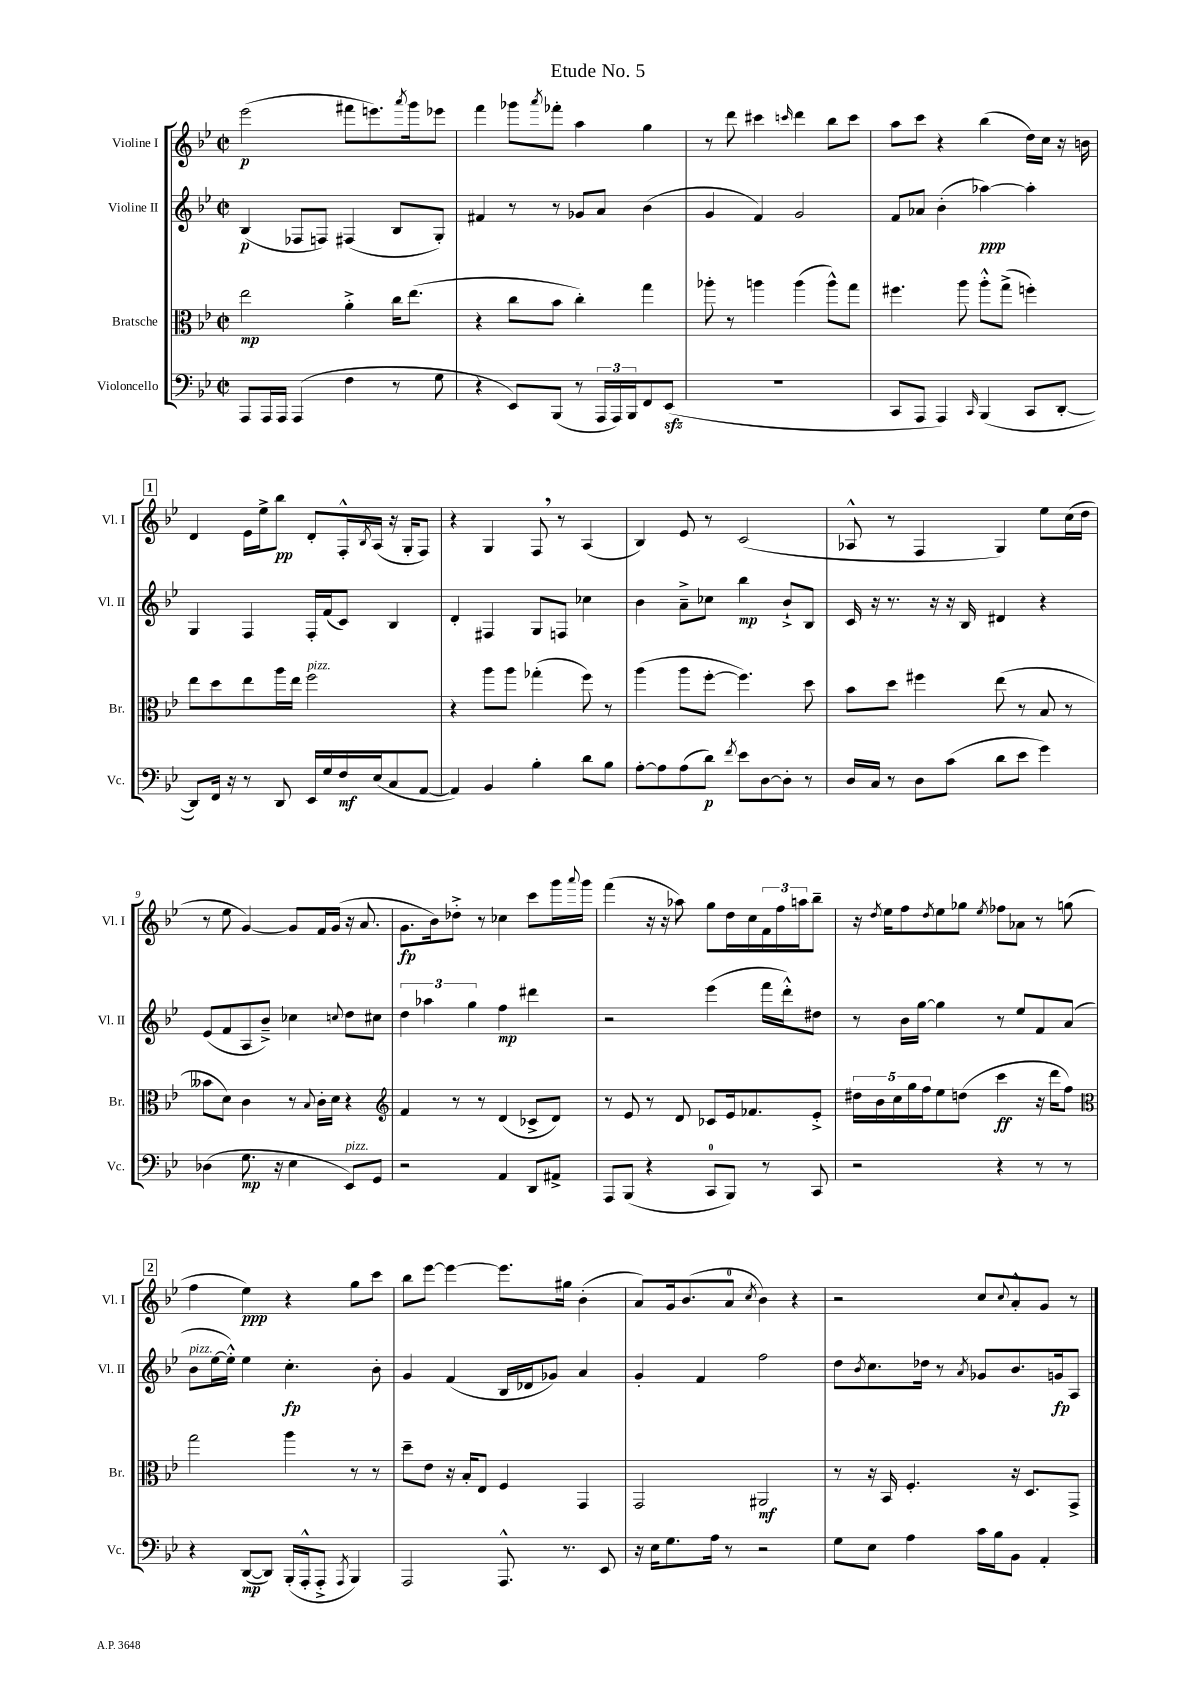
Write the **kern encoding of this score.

**kern	**kern	**kern	**kern
*staff4	*staff3	*staff2	*staff1
*clefF4	*clefC3	*clefG2	*clefG2
*k[b-e-]	*k[b-e-]	*k[b-e-]	*k[b-e-]
*M2/2	*M2/2	*M2/2	*M2/2
*met(c|)	*met(c|)	*met(c|)	*met(c|)
8AAA	2ee-	(4B-	(2eee-
16AAA	.	.	.
16AAA	.	.	.
(4AAA	.	8F-	.
.	.	8F)	.
4F	4a'^	(4F#	8fff#
.	.	.	8.eee)
8r	16cc	8B-	.
.	.	.	8qaaa
.	(8.ee-	.	16ggg
8G	.	8G')	8eee-
=	=	=	=
4r	4r	4f#	4fff
8EE-)	8cc	8r	8ggg-
.	.	.	8qaaa
(8BBB-	8b-	8r	8fff-'
8r	4cc')	8g-	4aa
24AAA	.	8a	.
24AAA)	.	.	.
24BBB-	.	.	.
8FF	4gg	(4b-	4gg
(8EE-	.	.	.
=	=	=	=
1r	8aa-'	4g	8r
.	8r	.	8ddd
.	4aa	4f)	4ccc#
.	.	.	16qqccc
.	(4aa	2g	4ddd
.	8aa^^)	.	8bb-
.	8gg	.	8ccc
=	=	=	=
8CC	4.ff#	8f	8aa
8AAA	.	8a-	8ccc
4AAA)	.	(4b-'	4r
.	8aa	.	.
16qqCC	.	.	.
(4BBB-	8aa'^^	[4aa-)	(4bb-
.	(8gg^	.	.
8CC	4ff')	4aa-']	16dd)
.	.	.	16cc
[8DD'	.	.	16r
.	.	.	16b
=	=	=	=
8DD])	8ee-	4G	4d
16FF	8dd	.	.
16r	.	.	.
8r	8ee-	4F	16e-
.	.	.	16ee-^
8DD	16aa	.	8bb-
.	16ee-	.	.
16EE-	2ff	16F'	8d'
16G	.	(16f	.
16F	.	8c)	16F'^^
.	.	.	8qB-
(16E-	.	.	(16A
8C	.	4B-	16r
.	.	.	16G'
[8AA	.	.	8F)
=	=	=	=
4AA])	4r	4d'	4r
4BB-	8aa	4F#	4G
.	8aa	.	.
4B-'	(4gg-'	8G	8F
.	.	8F	8r
8d	8ff)	4cc-	(4A
8B-	8r	.	.
=	=	=	=
[8A'	(4aa	4b-	4B-)
8A]	.	.	.
(8A	8aa	8a~^	8e-
8d)	[8ff'	8cc-	8r
8qf	.	.	.
8e-	4.ff])	4bb-	(2c
[8D	.	.	.
8D']	.	8b-`^	.
8r	8dd	8B-	.
=	=	=	=
16D	8b-	16c	8A-^^
16C	.	16r	.
8r	8dd	8.r	8r
8D	4ff#	.	4F
.	.	16r	.
(8c	.	16r	.
.	.	16B-	.
8d	(8ee-	4d#	4G)
8e-	8r	.	.
4g)	8B-	4r	8ee-
.	8r	.	(16cc
.	.	.	16dd
=	=	=	=
(4D-	8b--	(8e-	8r
.	8d)	8f	8ee-
8.G	4c	8A	[4g)
.	.	8b-~^)	.
16r	.	.	.
4E-	8r	4cc-	8g]
.	8qqB-	.	.
.	16c'	.	16f
.	16d	.	(16g
.	.	8qqcc	.
8EE-)	4r	8dd	16r
.	.	.	8.a
8GG	.	8cc#	.
=	=	=	=
*	*clefG2	*	*
2r	4f	6dd	8.g
.	.	6aa-	.
.	.	.	16b-)
.	8r	.	8dd-'^
.	.	6gg	.
.	8r	.	8r
4AA	(4d	4ff	4cc-
8DD	8c-^	4ddd#	8ccc
8AA#^	8d)	.	16ggg
.	.	.	8qqaaa
.	.	.	16ggg
=	=	=	=
8AAA	8r	2r	(4fff
(8BBB-	8e-	.	.
4r	8r	.	16r
.	.	.	16r
.	8d	.	8aa-)
8CC	8c-	(4eee-	8gg
8BBB-)	16e-	.	16dd
.	8.f-	.	16cc
8r	.	16fff	24f
.	.	.	24ff
.	.	16ddd'^^)	.
.	.	.	24aa
8CC	8e-'^	8dd#	8bb-~
=	=	=	=
2r	20dd#	8r	16r
.	20b-	.	.
.	.	.	8qdd
.	.	.	16ee-
.	20cc	.	.
.	.	16b-	8ff
.	20gg	.	.
.	.	[16gg	.
.	20ff	.	.
.	.	.	8qdd
.	8ee-	4gg]	8ee-
.	(8dd	.	8gg-
.	.	.	8qee-
4r	4ccc	8r	8ff-
.	.	8ee-	8a-
8r	16r	8f	8r
.	16ddd	.	.
8r	8ff)	(8a	(8gg
=	=	=	=
*	*clefC3	*	*
4r	2gg	8b-	4ff
.	.	[16ee-	.
.	.	16ee-'^^])	.
([8DD	.	4ee-	4ee-)
8DD])	.	.	.
(16BBB-'	4aa	4.cc'	4r
16AAA'^^	.	.	.
8AAA'^	.	.	.
8qAAA	.	.	.
4BBB-)	8r	.	8gg
.	8r	8b-'	8ccc
=	=	=	=
2AAA	8dd~	4g	8bb-
.	8e-	.	[8eee-
.	16r	(4f	4eee-_
.	16B-'	.	.
.	8E-	.	.
8.AAA^^	4F	16B-	8.eee-]
.	.	16d-	.
.	.	8g-)	.
8.r	.	.	16gg#
.	4GG	4a	(4b-'
8EE-	.	.	.
=	=	=	=
16r	2GG	4g'	8a)
16E-	.	.	.
8.G	.	.	16g
.	.	.	(8.b-
.	.	4f	.
16A	.	.	.
8r	.	.	8a
.	.	.	8qcc
2r	2AA#	2ff	4b-)
.	.	.	4r
=	=	=	=
8G	8r	8dd	2r
.	.	8qb-	.
8E-	16r	8.cc	.
.	16BB-	.	.
4A	4.F'	.	.
.	.	16dd-	.
.	.	8r	.
.	.	8qa	.
16c	.	8g-	8cc
16B-	.	.	.
.	.	.	8qqcc
8BB-	16r	8.b-	8a'^^
.	8.D	.	.
4AA'	.	.	8g
.	.	16g	.
.	8GG^	8A	8r
==	==	==	==
*-	*-	*-	*-
